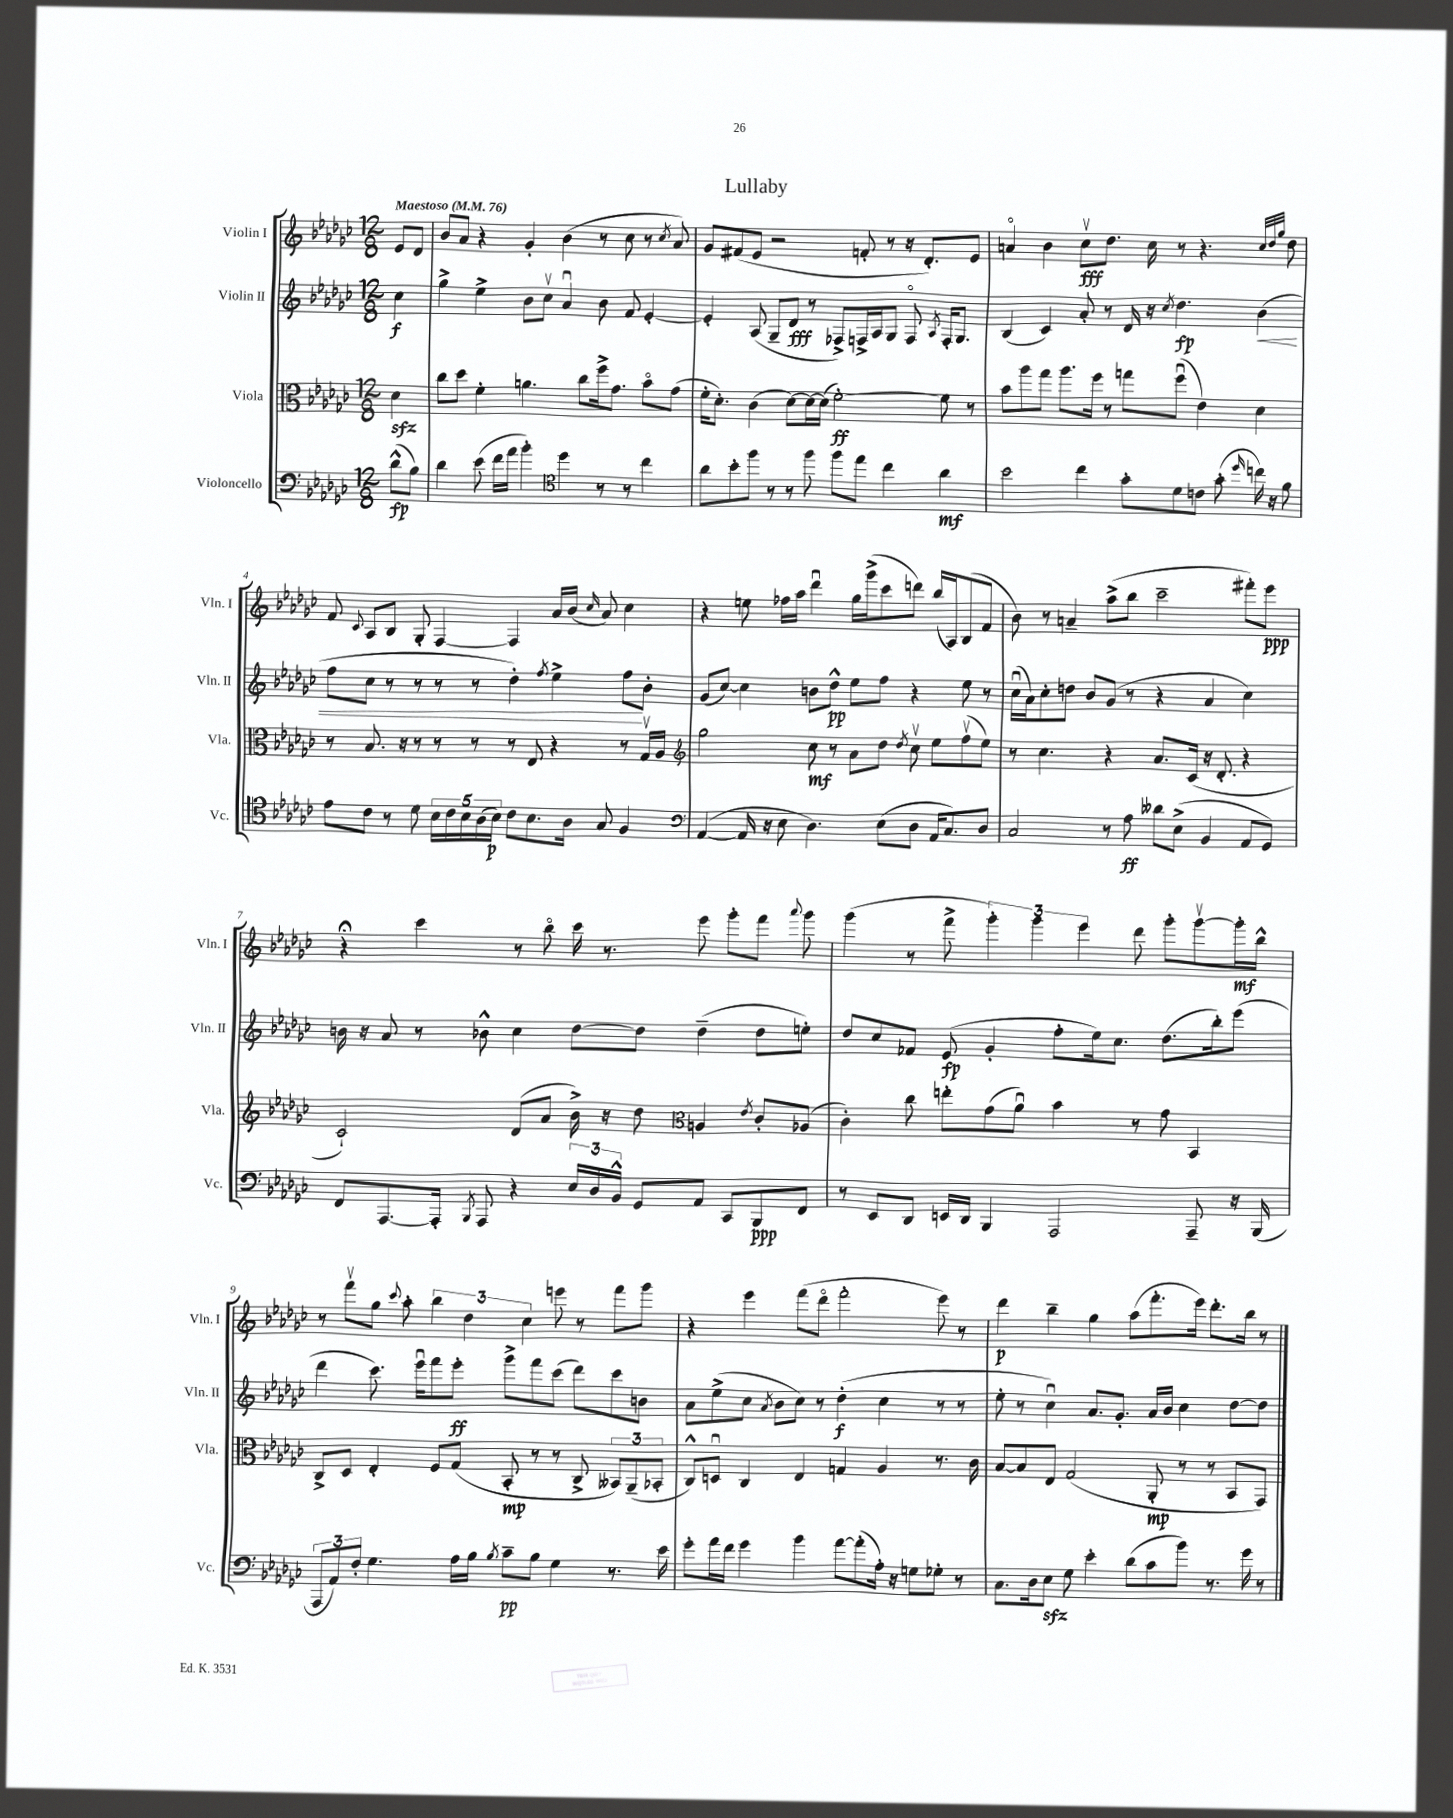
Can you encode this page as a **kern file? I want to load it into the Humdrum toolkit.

**kern	**dynam	**kern	**dynam	**kern	**dynam	**kern	**dynam
*part4	*part4	*part3	*part3	*part2	*part2	*part1	*part1
*staff4	*staff4	*staff3	*staff3	*staff2	*staff2	*staff1	*staff1
*I"Violoncello	*	*I"Viola	*	*I"Violin II	*	*I"Violin I	*
*I'Vc.	*	*I'Vla.	*	*I'Vln. II	*	*I'Vln. I	*
*clefF4	*	*clefC3	*	*clefG2	*	*clefG2	*
*k[b-e-a-d-g-c-]	*	*k[b-e-a-d-g-c-]	*	*k[b-e-a-d-g-c-]	*	*k[b-e-a-d-g-c-]	*
*M12/8	*	*M12/8	*	*M12/8	*	*M12/8	*
*MM76	*	*MM76	*	*MM76	*	*MM76	*
=	=	=	=	=	=	=	=
!	!	!	!	!	!	!LO:TX:a:B:t=Maestoso	!
(8d-^^\L	fp	4d-zz\	.	4cc-\	f	8e-/L	.
8B-\J)	.	.	.	.	.	8d-/J	.
=1	=1	=1	=1	=1	=1	=1	=1
4d-\	.	8cc-\L	.	4gg-^\	.	8b-/L	.
.	.	8dd-\J	.	.	.	8a-/J	.
(8e-\	.	4f'\	.	4ee-^\	.	4r	.
16f\LL	.	.	.	.	.	.	.
16a-\JJ	.	.	.	.	.	.	.
4b-'\)	.	4.an\	.	8b-\L	.	4g-'/	.
.	.	.	.	8cc-v\J	.	.	.
*clefC4	*	*	*	*	*	*	*
4dd-\	.	.	.	4a-u/	.	(4b-\	.
.	.	8cc-\L	.	.	.	.	.
8r	.	16ff^\k	.	8b-\	.	8r	.
.	.	8.g-\J	.	.	.	.	.
8r	.	.	.	8f/	.	8cc-\	.
4cc-\	.	8b-\L	.	[4e-'/	.	8r	.
.	.	.	.	.	.	8qcc-/	.
.	.	(8g-\J	.	.	.	8a-/)	.
=2	=2	=2	=2	=2	=2	=2	=2
8a-\L	.	16f'\KL	.	4e-'/]	.	8g-/L	.
.	.	8.d-'\J)	.	.	.	.	.
8b-'\	.	.	.	.	.	(8f#X/	.
8ff\J	.	(4c-\	.	(8A-/	.	8e-/J	.
8r	.	.	.	8G-~/L	.	2r	.
8r	.	[8d-\L)	.	8d-/J	fff	.	.
8ff\	.	16d-\L_	.	8r	.	.	.
.	.	(16d-\JJ]	.	.	.	.	.
8ff\L	.	[2f'\)	ff	8F-X^/L)	.	.	.
8ee-\J	.	.	.	16Fn^/L	.	8fn'/	.
.	.	.	.	16A-/J	.	.	.
4cc-\	.	.	.	8G-/J	.	8r	.
.	.	.	.	8F/	.	16r	.
.	.	.	.	.	.	8.d-'/L)	.
.	.	.	.	8qA-/	.	.	.
4a-\	mf	8f\]	.	16F'/KL	.	.	.
.	.	.	.	8.G-/J	.	.	.
.	.	8r	.	.	.	8e-/J	.
=3	=3	=3	=3	=3	=3	=3	=3
2b-\	.	8b-\L	.	(4B-/	.	4an/	.
.	.	8aa-\	.	.	.	.	.
.	.	8gg-\J	.	4c-/)	.	4b-\	.
.	.	8.aa-\L	.	.	.	.	.
4cc-\	.	.	.	8a-'/	.	8cc-v\L	fff
.	.	16ff\Jk	.	.	.	.	.
.	.	8r	.	8r	.	8.dd-\J	.
8g-'\L	.	8ggn\L	.	16d-/	.	.	.
.	.	.	.	16r	.	16cc-\	.
.	.	.	.	8qcc-/	.	.	.
8d-\	.	(8ffu\J	.	4.dd-\	fp	8r	.
8cn\J	.	4e-\)	.	.	.	4.r	.
(8g-'\	.	.	.	.	.	.	.
16qqdd-/	.	.	.	.	.	.	.
!	!	!	!	!	!LO:HP:b	!	!
16ccn\)	.	4d-\	.	(4b-\	<	.	.
16r	.	.	.	.	.	.	.
.	.	.	.	.	.	32qqcc-/LLL	.
.	.	.	.	.	.	32qqdd-/	.
.	.	.	.	.	.	32qqgg-/JJJ	.
8f\	.	.	.	.	.	8dd-\	.
!!LO:LB:g=z
=4	=4	=4	=4	=4	=4	=4	=4
8e-\L	.	8r	.	8ff\L	.	8f/	.
.	.	.	.	.	.	8qqc-/	.
8c-\J	.	8.B-/	.	8cc-\J	.	8A-/L	.
8r	.	.	.	8r	.	8B-/J	.
.	.	16r	.	.	.	.	.
8d-\	.	8r	.	8r	.	8G-'/	.
20B-\LL	.	8r	.	8r	.	[4F/	.
20c-\	.	.	.	.	.	.	.
20B-\	.	.	.	.	.	.	.
.	.	8r	.	8r	.	.	.
(20A-\	.	.	.	.	.	.	.
20B-\JJ)	p	.	.	.	.	.	.
8c-\L	.	8r	.	4dd-'\)	.	4F/]	.
8.B-\	.	8E-/	.	.	.	.	.
.	.	.	.	8qff/	.	.	.
.	.	4r	.	4ee-^\	.	16a-/LL	.
16A-\Jk	.	.	.	.	.	(16b-/JJ	.
.	.	.	.	.	.	16qqcc-/	.
8G-/	.	.	.	.	.	8a-/)	.
4F/	.	8r	.	8ff\L	.	4cc-\	.
.	.	16G-v/LL	.	8b-'\J	[	.	.
.	.	16A-/JJ	.	.	.	.	.
=5	=5	=5	=5	=5	=5	=5	=5
*clefF4	*	*clefG2	*	*	*	*	*
([4AA-/	.	2gg-\	.	(8g-/L	.	4r	.
.	.	.	.	[8cc-/J)	.	.	.
16AA-/]	.	.	.	4cc-\]	.	8een\	.
16r	.	.	.	.	.	.	.
8E-\	.	.	.	.	.	16ff-X\LL	.
.	.	.	.	.	.	16aa-\JJ	.
4.D-\)	.	8cc-\	mf	8bn\L	.	4ddd-u\	.
.	.	8r	.	8dd-^^\J	pp	.	.
.	.	8a-\L	.	8ee-\L	.	16gg-\LL	.
.	.	.	.	.	.	(16ggg-^\J	.
(8E-\L	.	8dd-\J	.	8ff\J	.	8ccc-\	.
.	.	8qdd-/	.	.	.	.	.
8D-\J	.	8cc-v\	.	4r	.	8dddn\J)	.
16AA-/KL	.	8ee-\L	.	.	.	(16bb-/LL	.
8.C-/)	.	.	.	.	.	16A-/J)	.
.	.	(8ffv\	.	8ee-\	.	(8B-/	.
8D-/J	.	8ee-\J)	.	8r	.	8f/J	.
=6	=6	=6	=6	=6	=6	=6	=6
2C-/	.	8r	.	(16cc-u\LL	.	8b-\)	.
.	.	.	.	16a-\J)	.	.	.
.	.	4.cc-\	.	8cc-'\	.	8r	.
.	.	.	.	8ddn\J	.	4an~/	.
.	.	.	.	8b-/L	.	.	.
8r	.	4r	.	(8g-/J	.	(8aa-^\L	.
8A-\	ff	.	.	8r	.	8bb-\J	.
8d--X\L	.	8.a-/L	.	4r	.	2ccc-~\	.
(8E-^\J	.	.	.	.	.	.	.
.	.	(16c-/Jk	.	.	.	.	.
4BB-/	.	16r	.	4a-/	.	.	.
.	.	8.d-'/	.	.	.	.	.
8AA-/L	.	4r	.	4cc-\)	.	8fff#X'\L)	.
8GG-/J)	.	.	.	.	.	8eee-\J	ppp
!!LO:LB:g=z
=7	=7	=7	=7	=7	=7	=7	=7
8FF/L	.	2c-`/)	.	16bn\	.	4r;<	.
.	.	.	.	16r	.	.	.
[8.AAA-/	.	.	.	8a-/	.	.	.
.	.	.	.	8r	.	4ccc-\	.
16AAA-'/Jk]	.	.	.	.	.	.	.
8qBBB-/	.	.	.	.	.	.	.
8AAA-/	.	.	.	8b-X^^\	.	.	.
4r	.	(8d-/L	.	4cc-\	.	8r	.
.	.	8a-/J	.	.	.	8bb-\	.
24E-/LL	.	16b-^\)	.	[8dd-\L	.	16ccc-\	.
24D-/	.	.	.	.	.	.	.
.	.	16r	.	.	.	8.r	.
24BB-^^/JJ	.	.	.	.	.	.	.
8GG-/L	.	8dd-\	.	8dd-\J]	.	.	.
*	*	*clefC3	*	*	*	*	*
8AA-/J	.	4An/	.	(4dd-~\	.	8eee-\	.
8CC-/L	.	.	.	.	.	8ggg-'\L	.
.	.	8qe-/	.	.	.	.	.
8BBB-/	ppp	8c-'/L	.	8dd-\L	.	8fff\J	.
.	.	.	.	.	.	8qqaaa-/	.
8FF/J	.	(8A-X/J	.	8een'\J)	.	8ggg-\	.
=8	=8	=8	=8	=8	=8	=8	=8
8r	.	4c-'\)	.	8dd-/L	.	(4ggg-\	.
8EE-/L	.	.	.	8cc-/	.	.	.
8DD-/J	.	8cc-\	.	8f-X/J	.	8r	.
16EEn/LL	.	8een'\L	.	(8e-/	fp	8fff^\	.
16DD-/JJ	.	.	.	.	.	.	.
4BBB-/	.	(8g-\	.	4g-'/	.	6ggg-'\)	.
.	.	8a-u\J)	.	.	.	.	.
.	.	.	.	.	.	6ggg-\	.
2AAA-/	.	4b-\	.	8ff'\L	.	.	.
.	.	.	.	.	.	6eee-\	.
.	.	.	.	16ee-\k)	.	.	.
.	.	.	.	8.cc-\J	.	.	.
.	.	8r	.	.	.	8ddd-\	.
.	.	8g-\	.	(8.dd-\L	.	8ggg-'\L	.
8AAA-~/	.	4BB-/	.	.	.	[8ggg-v\	.
.	.	.	.	16bb-'\k)	.	.	.
16r	.	.	.	(8eee-\J	.	16ggg-'\L]	mf
(16BBB-/	.	.	.	.	.	16bb-^^\JJ	.
!!LO:LB:g=z
=9	=9	=9	=9	=9	=9	=9	=9
12AAA-/L	.	8C-^/L	.	4ddd-\	.	8r	.
12AA-/)	.	.	.	.	.	.	.
.	.	8D-/J	.	.	.	8fffv\L	.
12F'/J	.	.	.	.	.	.	.
4.G-\	.	4E-'/	.	8.ccc-\)	.	8gg-\J	.
.	.	.	.	.	.	8qqccc-/	.
.	.	.	.	.	.	8aa-'\	.
.	.	.	.	16eee-u\KL	.	.	.
.	.	8F/L	.	8fff\	.	6bb-\	.
16A-\LL	.	(8G-/J	.	8eee-'\J	ff	.	.
.	.	.	.	.	.	6dd-\	.
16B-\JJ	.	.	.	.	.	.	.
8qB-/	.	.	.	.	.	.	.
8c-~\L	pp	8BB-'/	mp	8ggg-^\L	.	.	.
.	.	.	.	.	.	6cc-\	.
8B-\J	.	8r	.	8fff\	.	.	.
4G-\	.	8r	.	(8ccc-\J	.	8eeen\	.
.	.	8C-^/	.	8ddd-\L)	.	8r	.
8.r	.	12BB--X/L)	.	8ccc-\	.	8fff\L	.
.	.	(12AA-~/	.	.	.	.	.
.	.	.	.	8bn\J	.	8ggg-\J	.
.	.	12BB-X'/J	.	.	.	.	.
16e-\	.	.	.	.	.	.	.
=10	=10	=10	=10	=10	=10	=10	=10
8g-'\L	.	8C-^^/L)	.	8a-\L	.	4r	.
16a-\L	.	8Dnu/J	.	(8ee-^\	.	.	.
16f\JJ	.	.	.	.	.	.	.
4g-\	.	4C-/	.	8cc-\J	.	4eee-\	.
.	.	.	.	8qa-/	.	.	.
.	.	.	.	8b-\L	.	.	.
4b-\	.	4E-/	.	8cc-\J)	.	(8fff\L	.
.	.	.	.	8r	.	8ddd-\J	.
[8a-\L	.	4Gn/	.	(4dd-'\	f	2fff'\	.
(8a-'\]	.	.	.	.	.	.	.
16A-'\Jk)	.	4A-/	.	4cc-\	.	.	.
16r	.	.	.	.	.	.	.
8Gn\L	.	.	.	.	.	.	.
8G-X'\J	.	8.r	.	8r	.	8eee-\)	.
8r	.	.	.	8r	.	8r	.
.	.	16c-\	.	.	.	.	.
=11	=11	=11	=11	=11	=11	=11	=11
8.C-\L	.	[8B-/L	.	8ee-'\	.	4ddd-\	p
.	.	8B-/]	.	8r	.	.	.
16D-\k	.	.	.	.	.	.	.
8E-zz\J	.	8E-/J	.	4cc-u\)	.	4bb-~\	.
8G-\	.	(2G-/	.	.	.	.	.
4e-'\	.	.	.	8.a-/L	.	4gg-\	.
.	.	.	.	8.g-'/J	.	.	.
(8d-\L	.	.	.	.	.	(8aa-\L	.
8c-\	.	8AA-'/	mp	16a-/LL	.	8.fff'\	.
.	.	.	.	16b-/JJ	.	.	.
8b-\J)	.	8r	.	4cc-\	.	.	.
.	.	.	.	.	.	16eee-\Jk)	.
8.r	.	8r	.	.	.	8.ddd-'\L	.
.	.	8BB-/L	.	[8dd-\L	.	.	.
16g-\	.	.	.	.	.	16bb-\Jk	.
8r	.	8GG-/J)	.	8dd-\J]	.	8r	.
==	==	==	==	==	==	==	==
*-	*-	*-	*-	*-	*-	*-	*-
